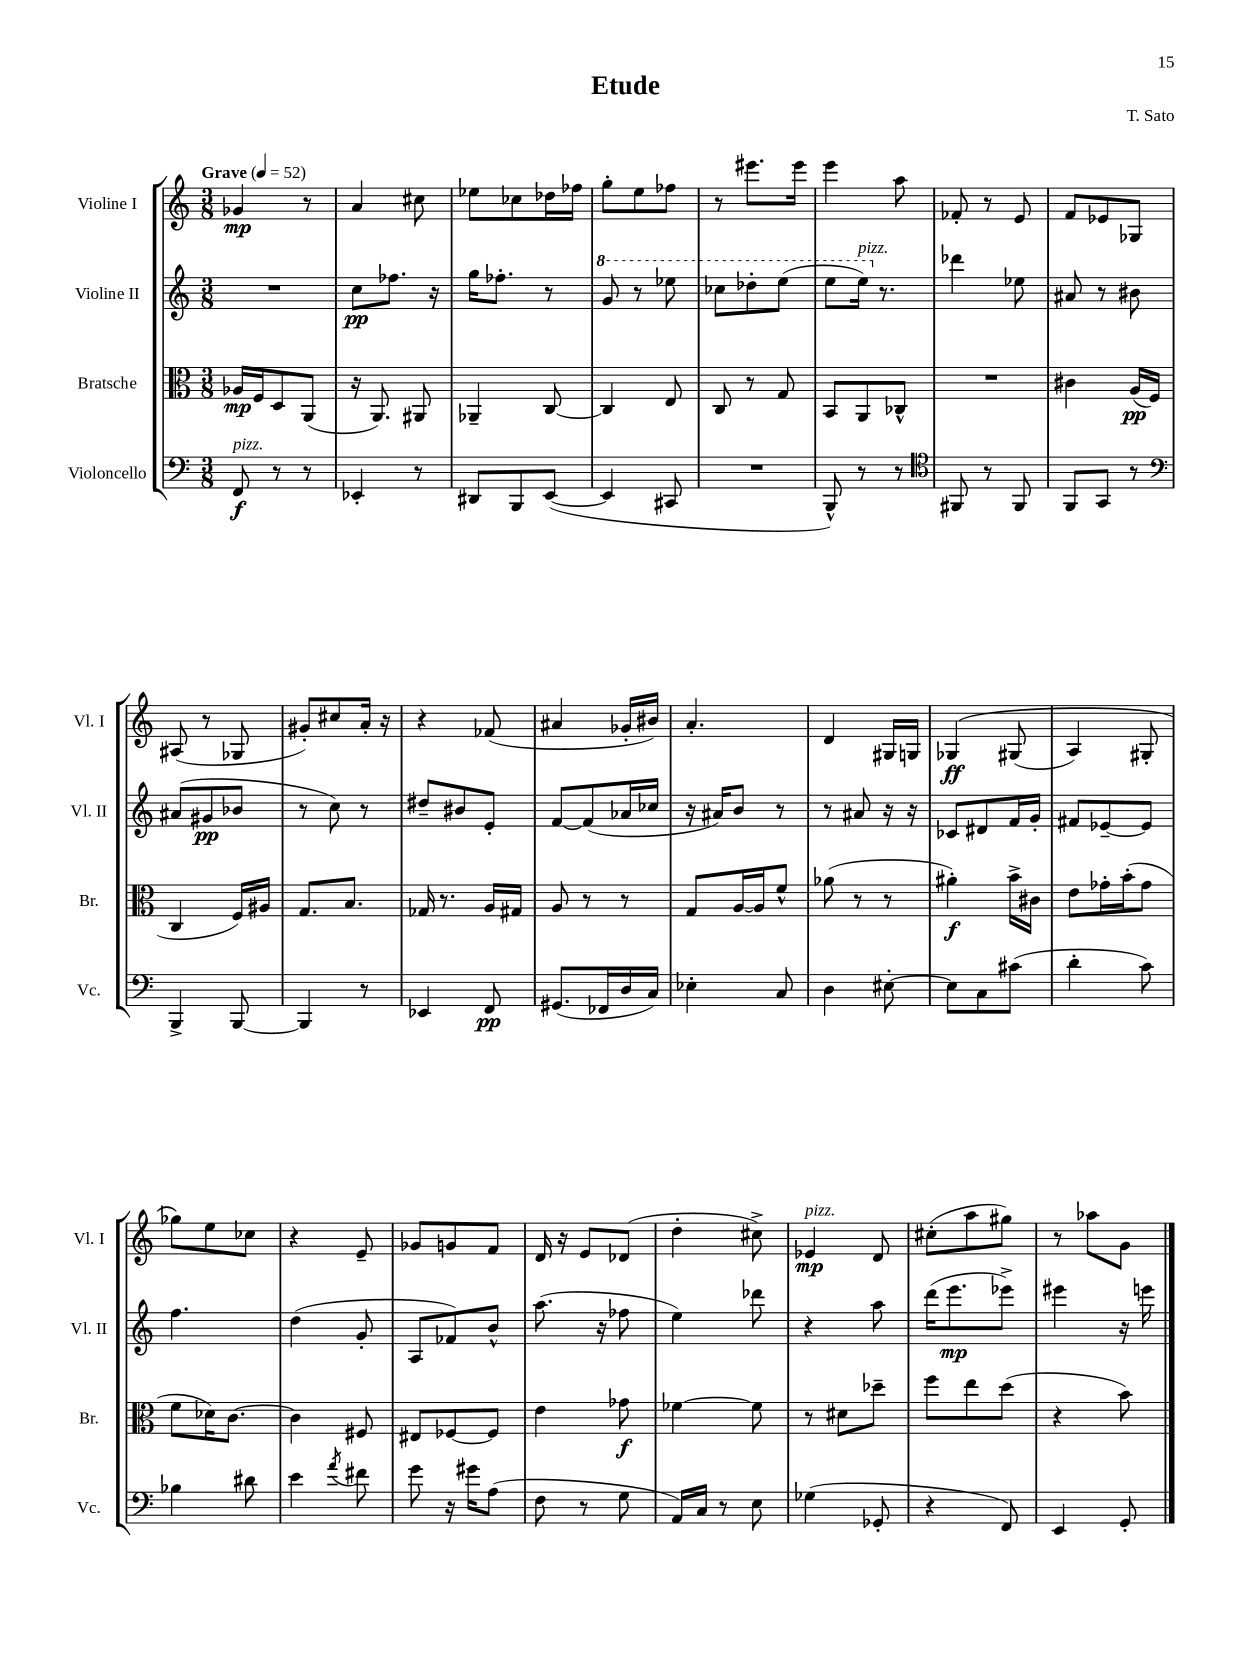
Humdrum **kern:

**kern	**kern	**kern	**kern
*staff4	*staff3	*staff2	*staff1
*clefF4	*clefC3	*clefG2	*clefG2
*k[]	*k[]	*k[]	*k[]
*M3/8	*M3/8	*M3/8	*M3/8
*MM52	*MM52	*MM52	*MM52
8FF	16A-	4.r	4g-
.	16F	.	.
8r	8D	.	.
8r	(8AA	.	8r
=	=	=	=
4EE-'	16r	8cc	4a
.	8.AA)	.	.
.	.	8.ff-	.
8r	8AA#	.	8cc#
.	.	16r	.
=	=	=	=
8DD#	4AA-~	16gg	8ee-
.	.	8.ff-'	.
8BBB	.	.	8cc-
([8EE	[8C	8r	16dd-
.	.	.	16ff-
=	=	=	=
4EE]	4C]	8gg	8gg'
.	.	8r	8ee
8CC#	8E	8eee-	8ff-
=	=	=	=
4.r	8C	8ccc-	8r
.	8r	8ddd-'	8.eee#
.	8G	(8eee	.
.	.	.	16eee#
=	=	=	=
8BBB^^)	8BB	8eee	4eee
8r	8AA	16eee)	.
.	.	8.r	.
8r	8C-^^	.	8aa
=	=	=	=
*clefC4	*	*	*
8FF#	4.r	4ddd-	8f-'
8r	.	.	8r
8FF#	.	8ee-	8e
=	=	=	=
8FF	4c#	8a#	8f
8GG	.	8r	8e-
8r	(16A	8b#	8G-
.	16F	.	.
=	=	=	=
*clefF4	*	*	*
4BBB^	4C	(8a#	(8A#
.	.	8g#	8r
[8BBB	16F)	8b-	8G-
.	16A#	.	.
=	=	=	=
4BBB]	8.G	8r	8g#')
.	.	8cc)	8cc#
.	8.B	.	.
8r	.	8r	16a'
.	.	.	16r
=	=	=	=
4EE-	16G-	8dd#~	4r
.	8.r	.	.
.	.	8b#	.
8FF	16A	8e'	(8f-
.	16G#	.	.
=	=	=	=
(8.GG#	8A	[8f	4a#
.	8r	(8f]	.
16FF-	.	.	.
16D	8r	16a-	16g-'
16C)	.	16cc-	16b#)
=	=	=	=
4E-'	8G	16r	4.a'
.	.	16a#)	.
.	[16A	8b	.
.	16A]	.	.
8C	8f^^	8r	.
=	=	=	=
4D	(8a-	8r	4d
.	8r	8a#	.
[8E#'	8r	16r	16G#
.	.	16r	16G
=	=	=	=
8E#]	4a#')	8c-	&(4G-
8C	.	8d#	.
(8c#	16b^	16f	(8G#
.	16c#	16g'	.
=	=	=	=
4d'	8e	8f#	4A)
.	16g-'	[8e-~	.
.	(16b'	.	.
8c)	8g-	8e-]	8G#'
=	=	=	=
4B-	8f	4.ff	8gg-&)
.	16d-)	.	8ee
.	[8.c	.	.
8d#	.	.	8cc-
=	=	=	=
4e	4c]	(4dd	4r
8qa	.	.	.
8f#	8F#	8g'	8e~
=	=	=	=
8g	8E#	8A	8g-
16r	[8F-	8f-)	8g
16g#	.	.	.
(8A	8F-]	8b^^	8f
=	=	=	=
8F	4e	(8.aa	16d
.	.	.	16r
8r	.	.	8e
.	.	16r	.
8G	8g-	8ff-	(8d-
=	=	=	=
16AA)	[4f-	4ee)	4dd'
16C	.	.	.
8r	.	.	.
8E	8f-]	8ddd-	8cc#^)
=	=	=	=
(4G-	8r	4r	4e-
.	8d#	.	.
8GG-'	8dd-~	8aa	8d
=	=	=	=
4r	8ff	(16ddd	(8cc#'
.	.	8.eee	.
.	8ee	.	8aa
8FF)	(8dd	8eee-^)	8gg#)
=	=	=	=
4EE	4r	4eee#	8r
.	.	.	8aa-
8GG'	8b)	16r	8g
.	.	16eee	.
==	==	==	==
*-	*-	*-	*-
